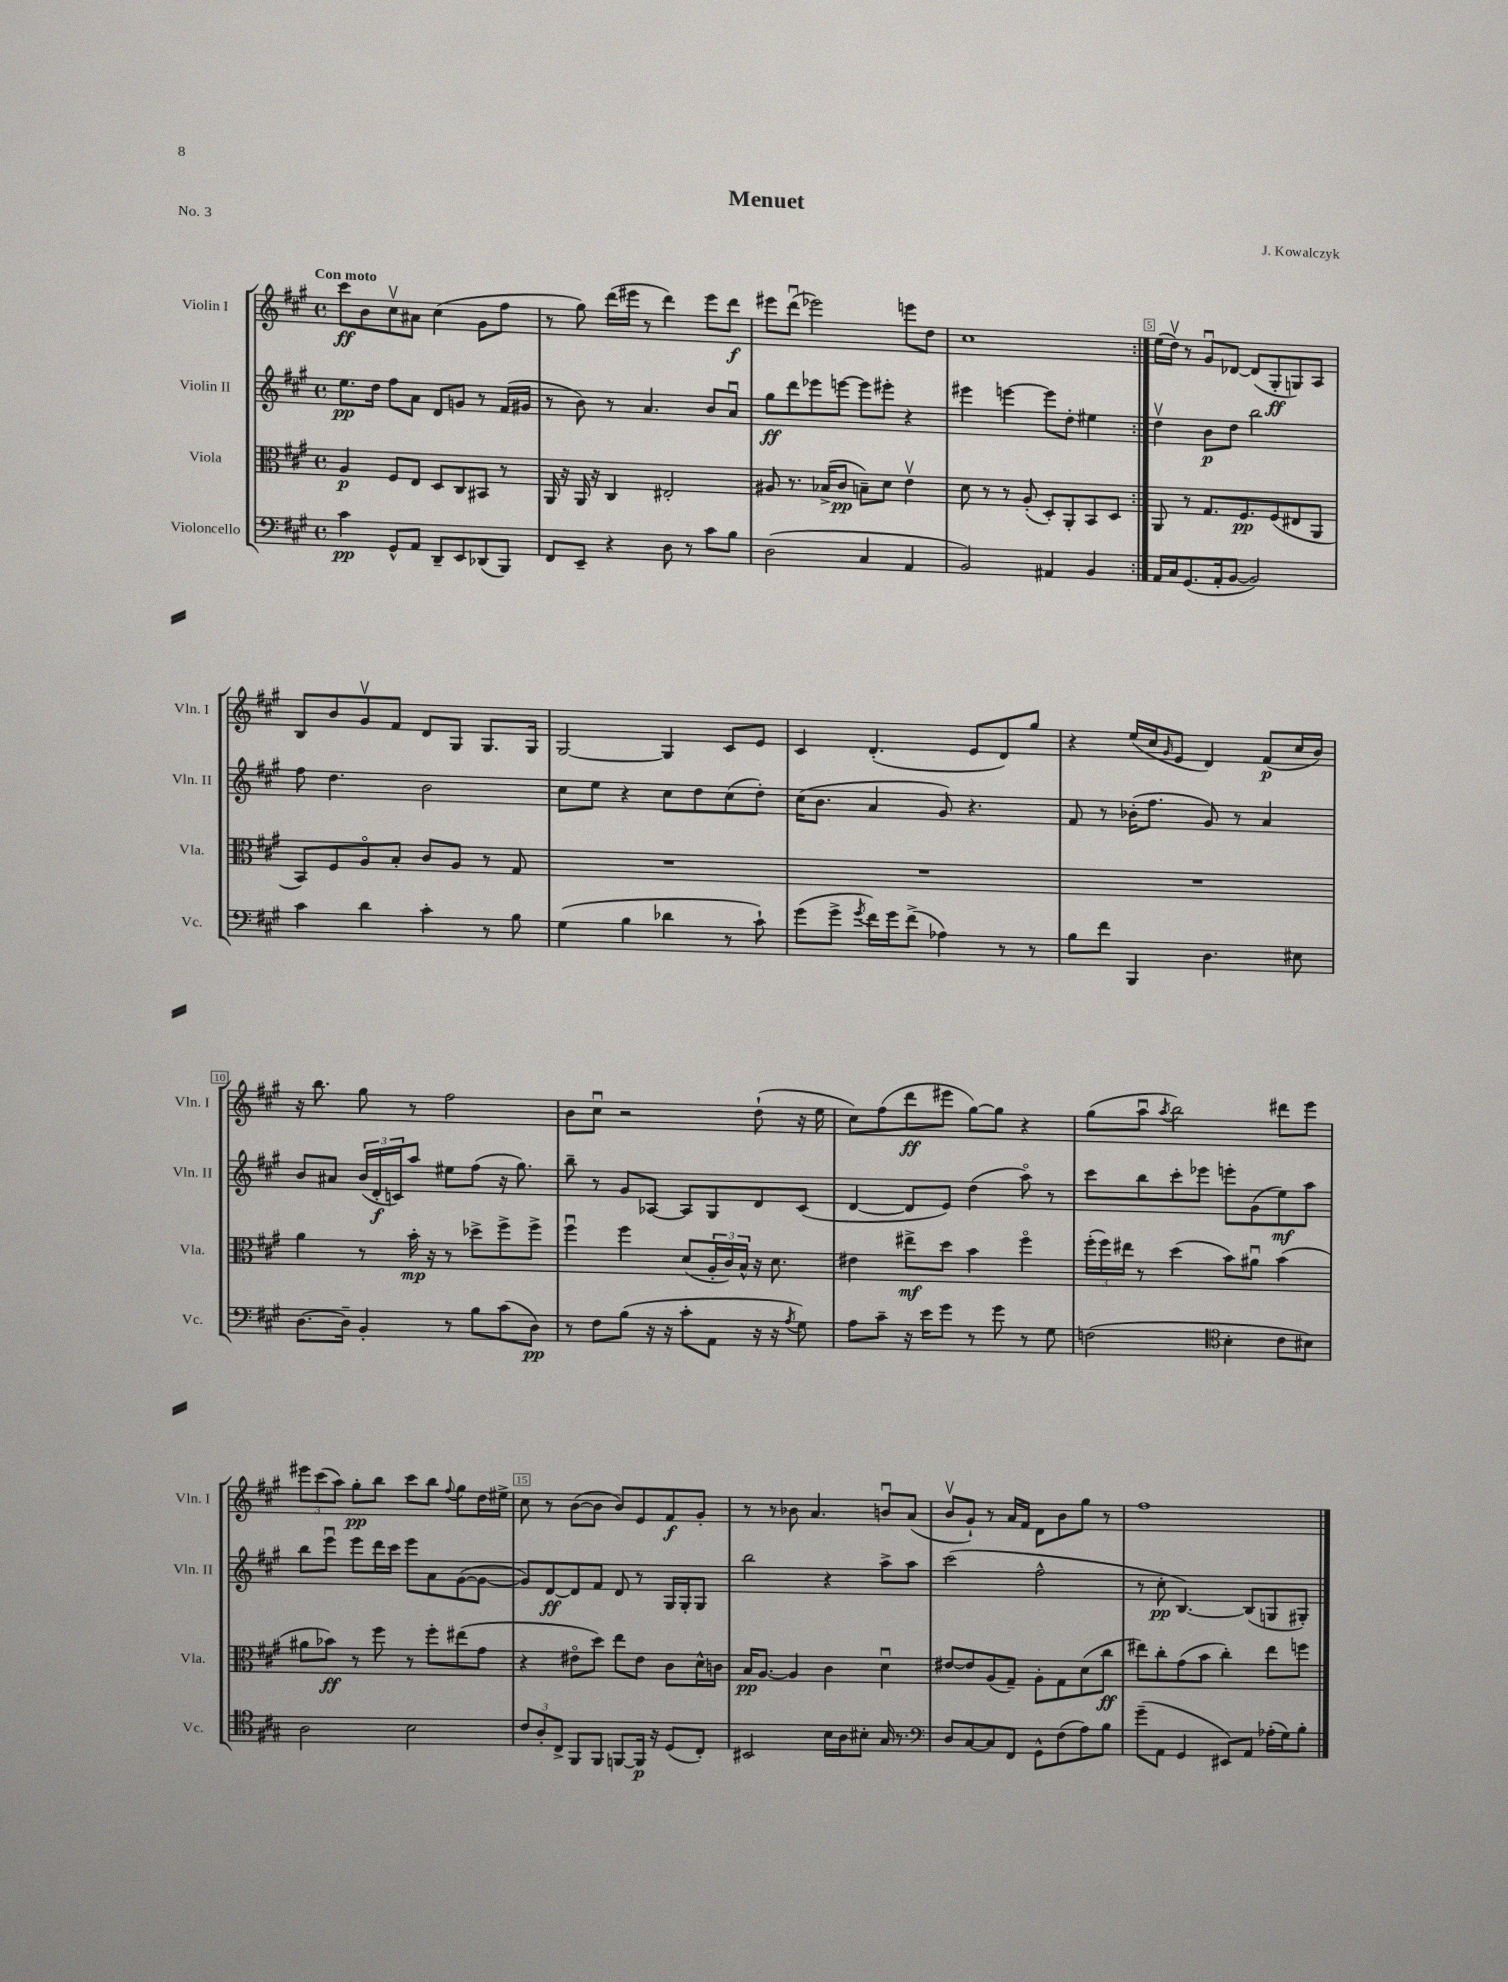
\header { title = "Menuet" composer = "J. Kowalczyk" piece = "No. 3" }
<<
\new StaffGroup <<
\new Staff = "s0" \with { instrumentName = "Violin I" shortInstrumentName = "Vln. I" } {
    \clef treble \key a \major \defaultTimeSignature \time 4/4 \tempo "Con moto"
    \repeat volta 2 { cis'''8\ff b'8 cis''8\upbow ais'8 cis''4( gis'8 fis''8 |
    r8 gis''8) d'''16( eis'''16 r8 d'''4) eis'''8 d'''8\f |
    eis'''8 d'''8\downbow( ees'''2) e'''8 d''8 |
    cis''1 | }
    e''16( d''16\upbow) r8 gis'8\downbow des'8~ des'8( gis8-.\ff g8) a8 |
    b8 b'8 gis'8\upbow fis'8 d'8 gis8 gis8. gis16 |
    gis2~ gis4 cis'8 e'8 |
    cis'4 d'4.-.( e'8 d'8) gis''8 |
    r4 e''16( cis''16 \grace { gis'16 } e'8 d'4) fis'8\p( cis''16 b'16) |
    r16 b''8. gis''8 r8 fis''2 |
    b'8 cis''8\downbow r2 d''8-!( r16 e''16 |
    cis''8) fis''8( d'''8\ff eis'''8 gis''8~) gis''8 r4 |
    gis''8( a''8\downbow \acciaccatura { a''8 } b''2) dis'''8 e'''8 |
    \tuplet 3/2 { eis'''8 cis'''8( a''8) } gis''8-.\pp b''8 cis'''8 b''8 \appoggiatura { fis''8 } gis''8 d''16 eis''16-> |
    cis''8 r8 b'8~( b'8 b'8) e'8 fis'8\f gis'8-. |
    r8 r8 bes'8 a'4. b'8\downbow a'8( |
    b'8\upbow gis'8-!) r8 a'16 fis'16 d'8 b'8 gis''8 r8 |
    fis''1 \bar "|." |
}
\new Staff = "s1" \with { instrumentName = "Violin II" shortInstrumentName = "Vln. II" } {
    \clef treble \key a \major \defaultTimeSignature \time 4/4
    \repeat volta 2 { e''8.\pp d''16 fis''8 a'8 d'8 g'8 r8 fis'16( gis'16 |
    r8 b'8) r8 a'4. b'8 a'8\downbow |
    gis''8\ff d'''8 ees'''8 e'''8~ e'''8 eis'''8-. r4 |
    eis'''4 e'''4~ e'''8 d''8-. eis''4 | }
    d''4\upbow b'8\p d''8 b''2 |
    fis''8 d''4. b'2 |
    cis''8 e''8 r4 cis''8 d''8 cis''8( d''8-.) |
    cis''16( b'8. a'4 gis'8) r4. |
    fis'8 r8 bes'16-.( fis''8. gis'8) r8 a'4 |
    b'8 ais'8 \tuplet 3/2 { b'16( d'16-.\f c'16) } a''8 eis''8 fis''8( r16 gis''8.) |
    b''8-- r8 gis'8 aes8~ aes8 gis8 d'8 cis'8( |
    d'4~ d'8 e'8) d''4( a''8\flageolet) r8 |
    cis'''8 b''8 cis'''8-. ees'''8 e'''8-. gis'8( e''8\mf) a''8 |
    b''8 e'''8\downbow e'''8 d'''16 cis'''16 e'''8 a'8 gis'8~( gis'8~ |
    gis'8) d'8~\ff d'8 fis'8 d'8 r8 gis16 gis16-. gis8 |
    b''2 r4 a''8-> a''8 |
    cis'''2( fis''2-^ |
    r8 cis''8-.\pp b4.~) b8( g8 gis8-.) \bar "|." |
}
\new Staff = "s2" \with { instrumentName = "Viola" shortInstrumentName = "Vla." } {
    \clef alto \key a \major \defaultTimeSignature \time 4/4
    \repeat volta 2 { a4\p fis8 e8 d8 cis8 bis,8 r8 |
    a,16 r16 a,16 r16 cis4 eis2-. |
    ais8 r8. bes16->( cis'8\pp b8--) d'8 e'4\upbow |
    d'8 r8 r8 a8-.( d8-.) a,8-. b,8 d8 | }
    a,8 r8 gis8. fis8.\pp fis8( eis8 a,8 |
    b,8) fis8 a8\flageolet b8-. cis'8 a8 r8 gis8 |
    R1 |
    R1 |
    R1 |
    a'4 r8 b'16-.\mp r16 r8 des''8-> fis''8-> fis''8-> |
    fis''4\downbow fis''4 d'8( \tuplet 3/2 { a16-. cis'16) b16-^ } r16 d'8. |
    eis'4 eis''8->\mf d''8 b'4 fis''4\flageolet |
    \tuplet 3/2 { fis''16-.( fis''16) eis''16 } r8 d''4( b'8) ais'8\downbow b'4( |
    ais'8 bes'8\ff) r8 fis''8 r8 fis''8-. eis''8( gis'8 |
    r4 eis'8\flageolet d''8) e''8 eis'8 cis'8 d'16-^ c'16 |
    b16\pp a8.~ a4 cis'4 d'4\downbow |
    eis'8~ eis'8 a8( gis8--) a8-. gis8 d'8( cis''8\ff |
    eis''8) cis''8-. gis'8( b'8 cis''4-.) eis''8 f''8 \bar "|." |
}
\new Staff = "s3" \with { instrumentName = "Violoncello" shortInstrumentName = "Vc." } {
    \clef bass \key a \major \defaultTimeSignature \time 4/4
    \repeat volta 2 { cis'4\pp gis,8-^ a,8 d,8-- e,8 des,8( b,,8) |
    fis,8 e,8-- r4 d8 r8 cis'8 b8 |
    d2( cis4 a,4 |
    b,2) ais,4 b,4 | }
    a,16 cis16 gis,8.( a,16-. b,8~ b,2) |
    cis'4 d'4 cis'4-. r8 b8 |
    gis4( b4 des'4 r8 cis'8-!) |
    gis'8( gis'8-> \acciaccatura { gis'8 } fis'16) gis'16 fis'8->( aes4) r8 r8 |
    b8 fis'8 b,,4 d4. eis8 |
    d8.~ d16-- b,4-. r8 b8 cis'8( d8\pp) |
    r8 fis8 b8( r16 r16 cis'8-. a,8 r16 r16 \acciaccatura { a8 } gis8) |
    a8 cis'8-- r16 e'16 gis'8 r8 gis'8 r8 gis8 |
    f2( \clef tenor b4-. cis'8 bis8) |
    a2 b2 |
    \tuplet 3/2 { cis'8 a8-. cis8-> } fis,8 fis,8 f,8~ f,16\p r16 d8( cis8-.) |
    bis,2 b16 a16 bis8-. gis16 r8. |
    \clef bass d8 cis8~ cis8 fis,8 gis,8-^ fis8( a8) b8 |
    gis'8--( a,8 gis,4 eis,8) a,8 aes16-.( gis16) b8-. \bar "|." |
}
>>
>>
\layout { \context { \Score \override BarNumber.break-visibility = ##(#f #t #t) barNumberVisibility = #(every-nth-bar-number-visible 5) \override BarNumber.stencil = #(make-stencil-boxer 0.1 0.3 ly:text-interface::print) } }
